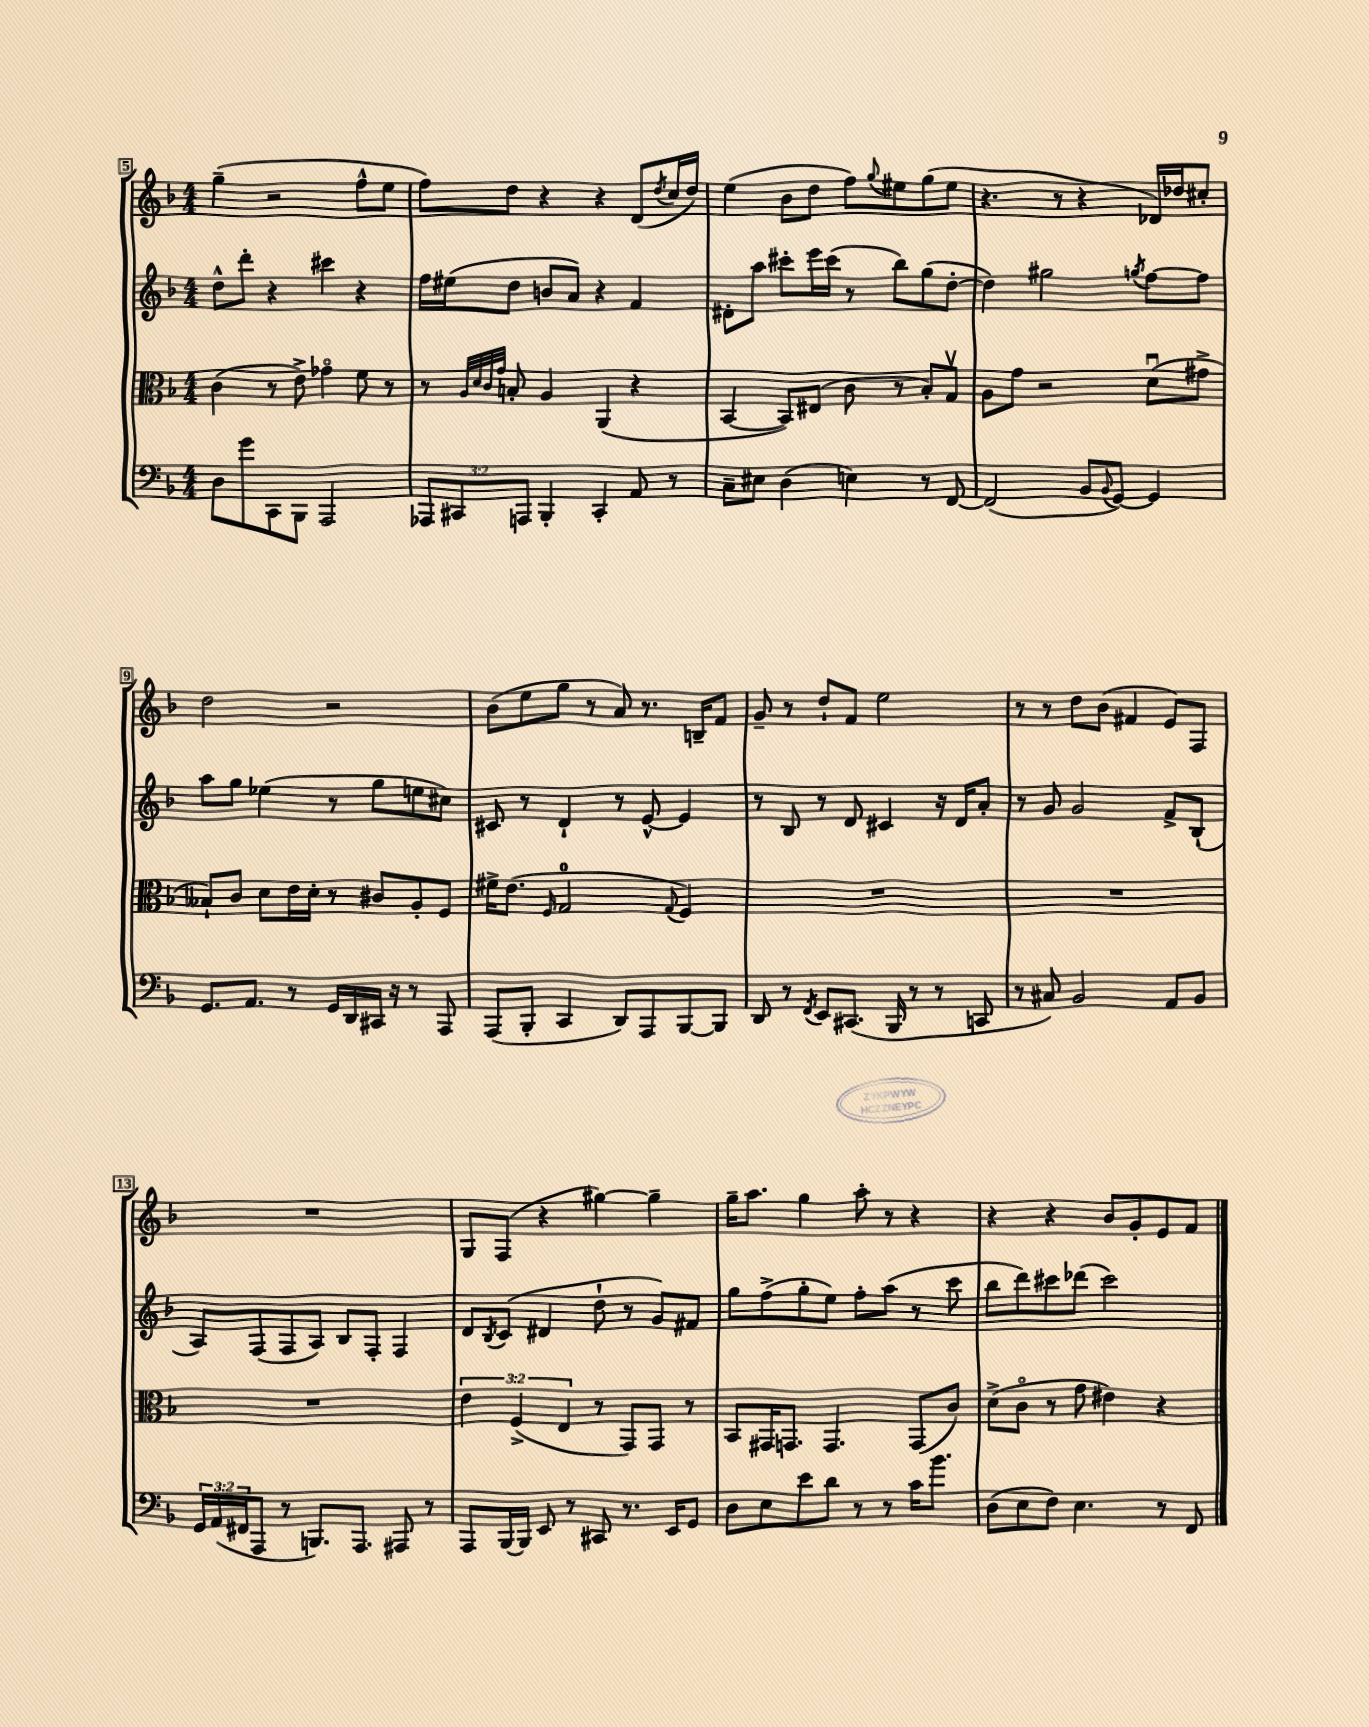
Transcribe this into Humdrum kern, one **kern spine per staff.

**kern	**kern	**kern	**kern
*part4	*part3	*part2	*part1
*staff4	*staff3	*staff2	*staff1
*clefF4	*clefC3	*clefG2	*clefG2
*k[b-]	*k[b-]	*k[b-]	*k[b-]
*M4/4	*M4/4	*M4/4	*M4/4
=5	=5	=5	=5
8D\L	(4c\	8dd^^\L	(4gg~\
8g\	.	8ddd'\J	.
8CC\	8r	4r	2r
8BBB-\J	8e^\)	.	.
2AAA/	4g-X\	4ccc#X\	.
.	8f\	4r	8ff^^\L
.	8r	.	8ee\J
=6	=6	=6	=6
12AAA-X/L	8r	16ff\LL	8ff\L)
.	.	(16ee#X\J	.
12CC#X/	.	.	.
.	32qqA/LLL	.	.
.	32qqd/	.	.
.	32qqc/	.	.
.	32qqg/JJJ	.	.
.	8Bn'/	8dd\J	8dd\J
12AAAn/J	.	.	.
4BBB-'/	4A/	8bn/L	4r
.	.	8a/J)	.
4CC#'/	(4AA/	4r	4r
8AA/	4r	4f/	(8d/L
.	.	.	8qdd/
8r	.	.	16cc/L
.	.	.	16dd/JJ)
=7	=7	=7	=7
8C~\L	[4BB-/	8d#X'\L	(4ee\
8E#X\J	.	8aa\J	.
(4D\	8BB-/L])	8ccc#X'\L	8b-\L
.	(8E#X/J	16eee\L	8dd\J
.	.	(16ccc#\JJ	.
4En\)	8c\	8r	8ff\L)
.	.	.	8qqgg/
.	8r	8bb-\L)	8ee#X\
8r	8B-'/L)	(8gg\	(8gg\
[8FF/	8Gv/J	[8dd'\J	8ee#\J
=8	=8	=8	=8
(2FF/]	8A\L	4dd\])	4.r
.	8g\J	.	.
.	2r	2gg#X\	.
.	.	.	8r
8BB-/L	.	.	4r
8qqBB-/	.	.	.
[8GG/J)	.	.	.
.	.	8qggn/	.
4GG/]	(8du\L	[8ff\L	16d-X/LL)
.	.	.	16dd-X/J
.	8g#X^\J	8ff\J]	8cc#X'/J
!!LO:LB:g=z
=9	=9	=9	=9
8.GG/L	8B--X`/L)	8aa\L	2dd\
.	8c/J	8gg\J	.
8.AA/J	.	.	.
.	8d\L	(4ee-X\	.
8r	16e\L	.	.
.	16d'\JJ	.	.
16GG/LL	8r	8r	2r
16DD/	.	.	.
16CC#X/JJ	8c#X/L	8gg\L	.
16r	.	.	.
8r	8A'/	8een\	.
8AAA/	8F/J	8cc#X\J)	.
=10	=10	=10	=10
(8AAA/L	16f#X^\KL	8c#X/	(8b-\L
.	(8.e\J	.	.
8BBB-'/J	.	8r	8ee\
.	16qqF/	.	.
4CC/	2G/	4d`/	8gg\J
.	.	.	8r
8DD/L)	.	8r	8a/)
8AAA/	.	[8e^^/	8.r
.	8qqG/	.	.
[8BBB-/	4F/)	4e/]	.
.	.	.	16Bn~/KL
8BBB-/J]	.	.	8f/J
=11	=11	=11	=11
8DD/	1r	8r	8g~/
8r	.	8B-/	8r
8qFF/	.	.	.
8EE/L	.	8r	8dd`/L
(8.CC#X/J	.	8d/	8f/J
.	.	4c#X/	2ee\
16BBB-/	.	.	.
8r	.	.	.
8r	.	16r	.
.	.	16d/KL	.
8CCn/	.	8a'/J	.
=12	=12	=12	=12
8r	1r	8r	8r
8C#X/)	.	8g/	8r
2BB-/	.	2g/	8dd\L
.	.	.	(8b-\J
.	.	.	4f#X/
8AA/L	.	8f^/L	8e/L)
8BB-/J	.	(8B-`/J	8F/J
!!LO:LB:g=z
=13	=13	=13	=13
24GG/LL	1r	8A/L)	1r
(24AA/	.	.	.
24FF#X/J	.	.	.
8AAA/J	.	(8F/	.
8r	.	8F/	.
8.BBBn/L)	.	8A/J)	.
.	.	8B-/L	.
8.AAA/J	.	.	.
.	.	8F'/J	.
8AAA#X/	.	4F/	.
8r	.	.	.
=14	=14	=14	=14
8AAA/L	6e\	8d/L	8G/L
.	.	8qB-/	.
[16BBB-/L	.	(8c/J	(8F/J
.	(6F^/	.	.
16BBB-/JJ]	.	.	.
8EE/	.	4d#X/	4r
.	6E/	.	.
8r	.	.	.
8CC#X/	8r	8dd`\	[4gg#X\)
8.r	8GG/L)	8r	.
.	8GG/J	8g/L)	4gg#~\]
16EE/KL	.	.	.
8GG/J	8r	8f#X/J	.
=15	=15	=15	=15
8D\L	8BB-/L	8gg\L	16gg~\KL
.	.	.	8.aa\J
8E\	16GG#X/K	(8ff^\	.
.	8.GGn/J	.	.
8e\	.	8gg'\	4gg\
8d\J	4.GG/	8ee\J)	.
8r	.	8ff'\L	8aa'\
8r	.	(8aa\J	8r
16c\KL	(8GG/L	8r	4r
8.b-\J	.	.	.
.	8c/J)	8ccc\	.
=16	=16	=16	=16
(8D\L	(8d^\L	8bb-\L	4r
8E\	8c\J	8ddd\)	.
8F\J)	8r	8ccc#X\	4r
4.E\	8g\	(8ddd-X\J	.
.	4e#X\)	2ccc#\)	8b-/L
.	.	.	8g'/
8r	4r	.	8e/
8FF/	.	.	8f/J
==	==	==	==
*-	*-	*-	*-
